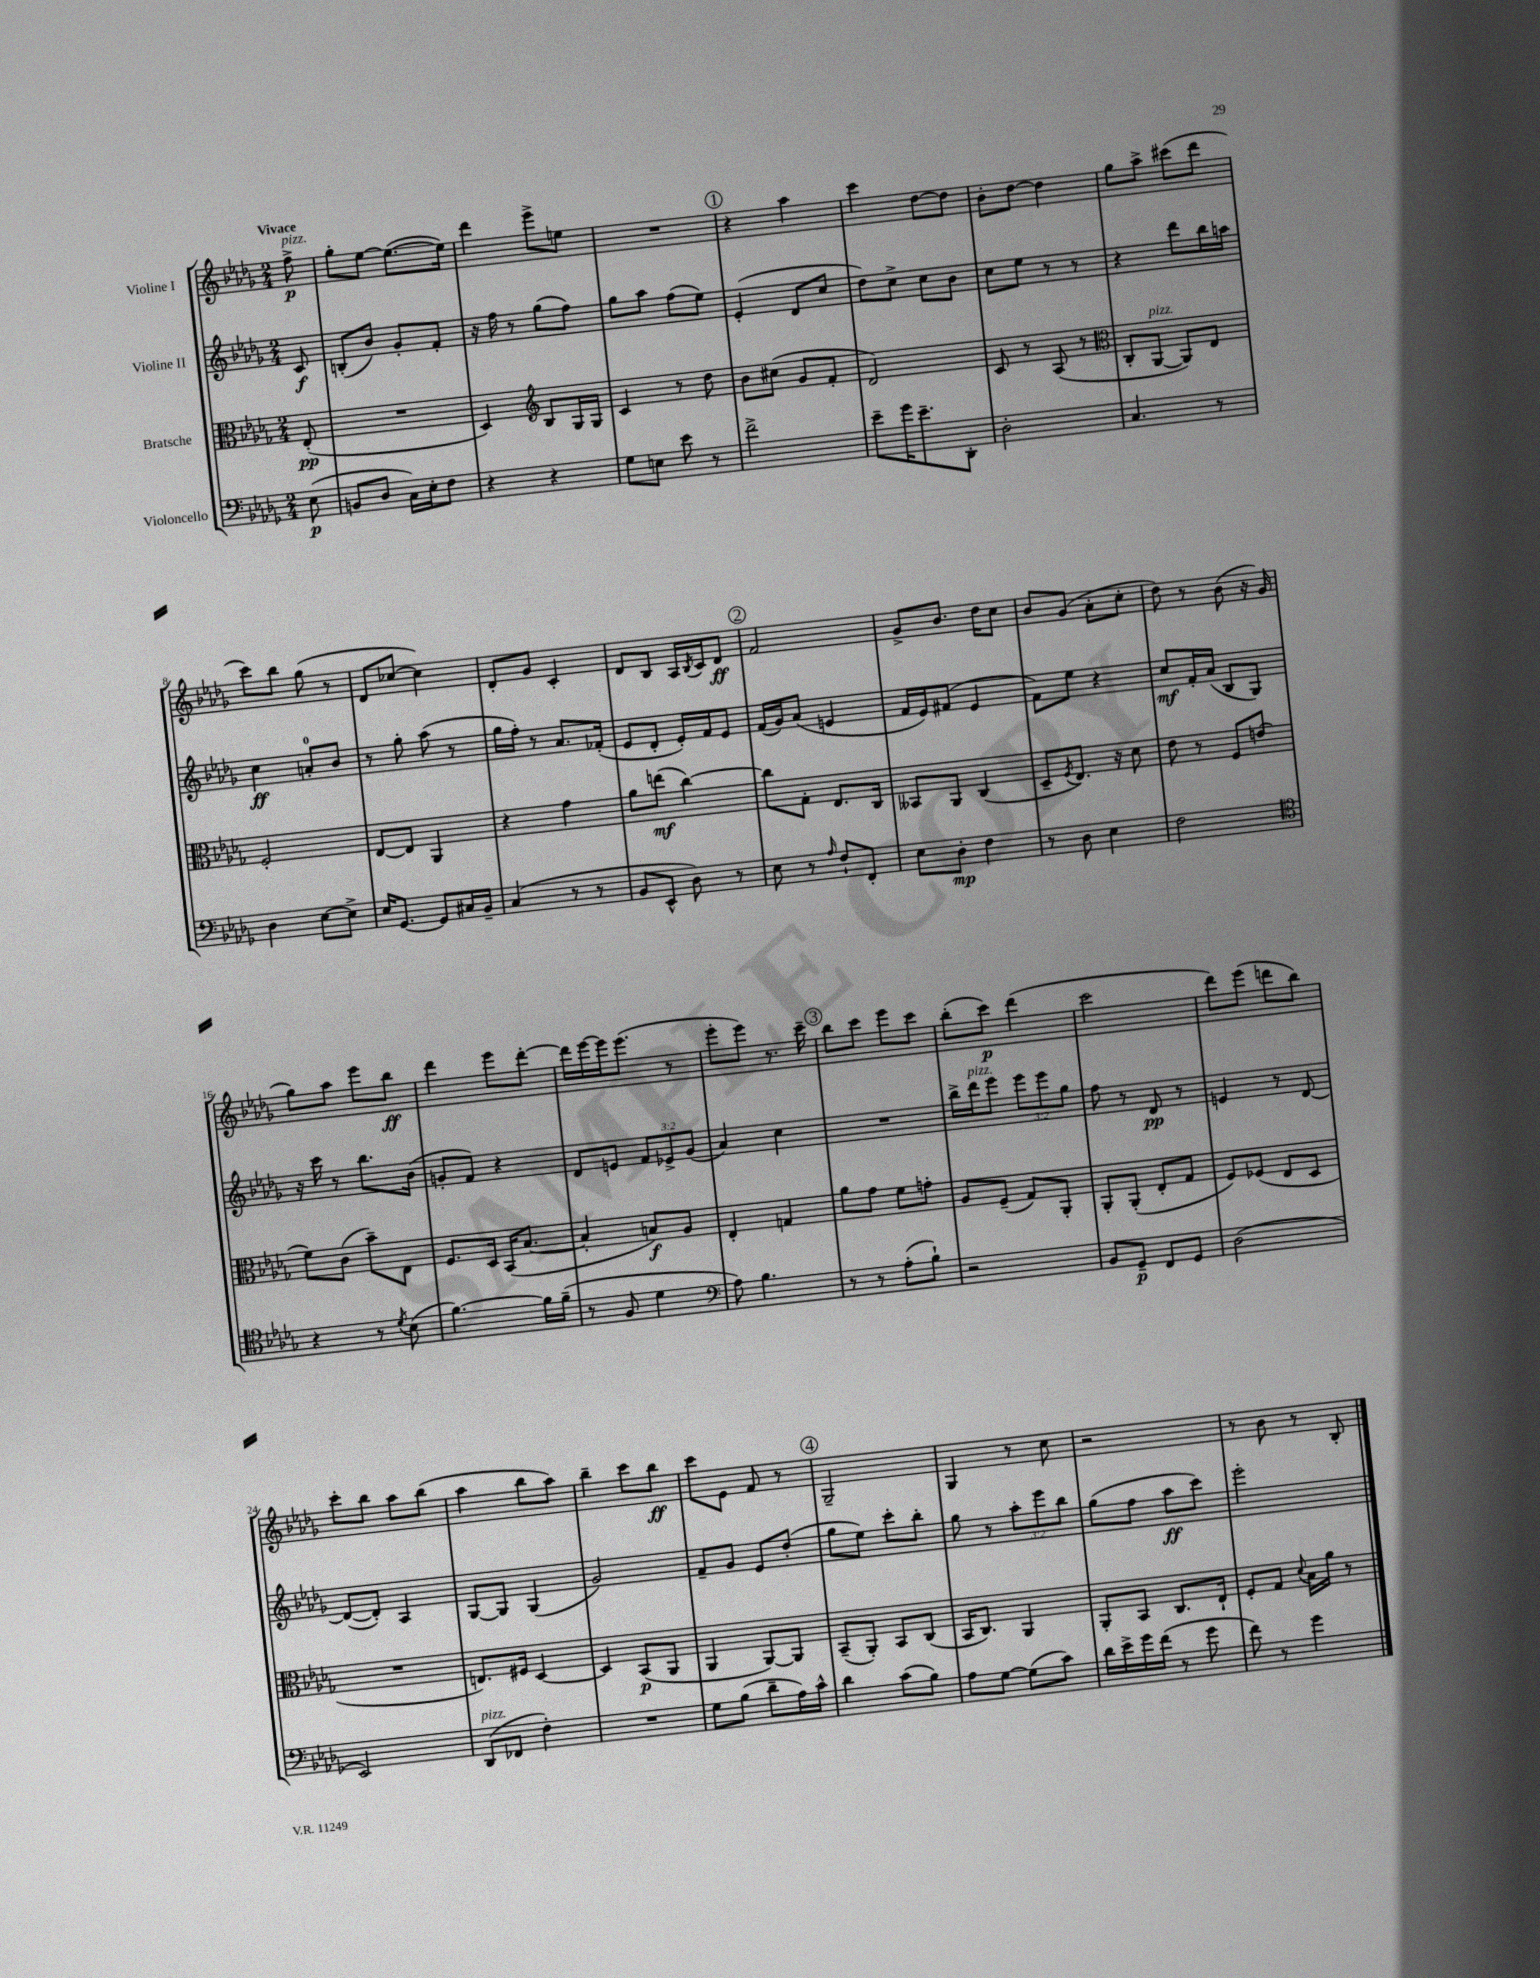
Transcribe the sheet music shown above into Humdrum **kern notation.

**kern	**dynam	**kern	**dynam	**kern	**dynam	**kern	**dynam
*part4	*part4	*part3	*part3	*part2	*part2	*part1	*part1
*staff4	*staff4	*staff3	*staff3	*staff2	*staff2	*staff1	*staff1
*I"Violoncello	*	*I"Bratsche	*	*I"Violine II	*	*I"Violine I	*
*clefF4	*	*clefC3	*	*clefG2	*	*clefG2	*
*k[b-e-a-d-g-]	*	*k[b-e-a-d-g-]	*	*k[b-e-a-d-g-]	*	*k[b-e-a-d-g-]	*
*M2/4	*	*M2/4	*	*M2/4	*	*M2/4	*
=	=	=	=	=	=	=	=
!	!	!	!	!	!	!LO:TX:a:B:t=Vivace	!
!	!	!	!	!	!	!LO:TX:a:i:t=pizz.	!
(8E-\	p	(8E-'/	pp	8c/	f	8ff^\	p
=1	=1	=1	=1	=1	=1	=1	=1
8BBn/L	.	2r	.	(8Bn'/L	.	8gg-'\L	.
8D-/J	.	.	.	8b-/J)	.	[8ee-\J	.
16C\LL)	.	.	.	8g-'/L	.	(8.ee-\L_	.
16E-'\J	.	.	.	.	.	.	.
8F\J	.	.	.	8f'/J	.	.	.
.	.	.	.	.	.	16ee-\Jk])	.
=2	=2	=2	=2	=2	=2	=2	=2
4r	.	4D-/)	.	16r	.	4ddd-\	.
.	.	.	.	16ff\	.	.	.
.	.	.	.	8r	.	.	.
*	*	*clefG2	*	*	*	*	*
4r	.	8B-/L	.	(8gg-\L	.	8eee-^\L	.
.	.	16G-/L	.	8ff\J)	.	8een\J	.
.	.	16G-/JJ	.	.	.	.	.
=3	=3	=3	=3	=3	=3	=3	=3
8G-\L	.	4c/	.	8gg-\L	.	2r	.
8En\J	.	.	.	8aa-\J	.	.	.
8e-\	.	8r	.	(8ff\L	.	.	.
8r	.	8dd-\	.	8ee-\J)	.	.	.
!!LO:REH:place=s1:t=1
=4	=4	=4	=4	=4	=4	=4	=4
2f^\	.	8b-\L	.	(4e-'/	.	4r	.
.	.	(8cc#X\J	.	.	.	.	.
.	.	8g-/L	.	8d-/L	.	4aa-\	.
.	.	8f'/J	.	8cc/J	.	.	.
=5	=5	=5	=5	=5	=5	=5	=5
8e-~\L	.	2d-/)	.	8dd-\L)	.	4ccc\	.
16g-\K	.	.	.	8cc^\J	.	.	.
8.e-~\	.	.	.	.	.	.	.
.	.	.	.	8cc\L	.	[8dd-\L	.
8DD-'\J	.	.	.	8b-\J	.	8dd-\J]	.
=6	=6	=6	=6	=6	=6	=6	=6
2D-'\	.	8c/	.	8cc\L	.	8b-'\L	.
.	.	8r	.	8ee-\J	.	[8dd-\J	.
.	.	(8A-/	.	8r	.	4dd-\]	.
.	.	8r	.	8r	.	.	.
=7	=7	=7	=7	=7	=7	=7	=7
*	*	*clefC3	*	*	*	*	*
4.C/	.	8C'/L	.	4r	.	8gg-\L	.
!	!	!LO:TX:a:i:t=pizz.	!	!	!	!	!
.	.	[8AA-/J	.	.	.	8aa-^\J	.
.	.	8AA-/L])	.	8ddd-\L	.	(8ccc#X\L	.
8r	.	8E-/J	.	16bb-\L	.	8ddd-\J	.
.	.	.	.	16aan\JJ	.	.	.
!!LO:LB:g=z
=8	=8	=8	=8	=8	=8	=8	=8
4D-\	.	2F'/	.	4cc\	ff	8ccc\L)	.
.	.	.	.	.	.	8bb-\J	.
[8E-\L	.	.	.	8an'/L	.	(8gg-\	.
8E-^\J]	.	.	.	8b-/J	.	8r	.
=9	=9	=9	=9	=9	=9	=9	=9
16E-/KL	.	[8E-/L	.	8r	.	8d-/L	.
[8.GG-/J	.	.	.	.	.	.	.
.	.	8E-/J]	.	8gg-'\	.	[8cc-X/J	.
8GG-/L]	.	4AA-/	.	(8aa-\	.	4cc-\])	.
16C#X/L	.	.	.	8r	.	.	.
16BB-~/JJ	.	.	.	.	.	.	.
=10	=10	=10	=10	=10	=10	=10	=10
(4C/	.	4r	.	16gg-\LL	.	8d-'/L	.
.	.	.	.	16ff'\JJ)	.	.	.
.	.	.	.	8r	.	8g-/J	.
8r	.	4g-\	.	8.a-/L	.	4c'/	.
8r	.	.	.	.	.	.	.
.	.	.	.	(16f-X'/Jk	.	.	.
=11	=11	=11	=11	=11	=11	=11	=11
8BB-/L	.	8a-\L	.	8e-/L	.	8d-/L	.
8EE-^^/J	.	(8een\J	mf	8d-'/J	.	8B-/J	.
8D-\)	.	[4cc\)	.	16e-'/LL)	.	16A-/LL	.
.	.	.	.	.	.	8qB-/	.
.	.	.	.	16f/J	.	16c/J	.
8r	.	.	.	8e-/J	.	8d-/J	ff
!!LO:REH:place=s1:t=2
=12	=12	=12	=12	=12	=12	=12	=12
8E-\	.	8cc\L]	.	(16f/LL	.	2f/	.
.	.	.	.	16g-/J)	.	.	.
8r	.	8G-'\J	.	(8a-/J	.	.	.
16qqA-/	.	.	.	.	.	.	.
8F`/L	.	8.E-/L	.	4en/	.	.	.
8FF'/J	.	.	.	.	.	.	.
.	.	16C/Jk	.	.	.	.	.
=13	=13	=13	=13	=13	=13	=13	=13
8E-\L	.	8BB--X/L	.	16f/LL	.	8g-^/L	.
.	.	.	.	16e-/J)	.	.	.
8D-'\J	mp	8AA-/J	.	(8f#X/J	.	8.b-/J	.
4F\	.	(4C/	.	4e-/	.	.	.
.	.	.	.	.	.	16dd-\KL	.
.	.	.	.	.	.	8cc\J	.
=14	=14	=14	=14	=14	=14	=14	=14
8r	.	8D-~/L	.	8f\L)	.	8b-/L	.
.	.	8qF/	.	.	.	.	.
8D-\	.	8.E-/J)	.	8ee-\J	.	(8g-/J	.
4E-\	.	.	.	4r	.	8a-'\L	.
.	.	16r	.	.	.	.	.
.	.	8d-\	.	.	.	8cc'\J	.
=15	=15	=15	=15	=15	=15	=15	=15
2F\	.	8e-\	.	8cc/L	mf	8dd-\)	.
.	.	8r	.	16f'/L	.	8r	.
.	.	.	.	(16a-/JJ	.	.	.
.	.	8F/L	.	8B-/L	.	(8b-\	.
.	.	(8en/J	.	8G-/J)	.	16r	.
.	.	.	.	.	.	16g-/	.
!!LO:LB:g=z
=16	=16	=16	=16	=16	=16	=16	=16
*clefC4	*	*	*	*	*	*	*
4r	.	8f\L)	.	16r	.	8gg-\L)	.
.	.	.	.	16ccc\	.	.	.
.	.	(8c\J	.	8r	.	8aa-\J	.
8r	.	8b-~\L)	.	8.bb-\L	.	8eee-\L	.
8qd-/	.	.	.	.	.	.	.
(8B-\	.	8E-\J	.	.	.	8bb-\J	ff
.	.	.	.	(16b-\Jk	.	.	.
=17	=17	=17	=17	=17	=17	=17	=17
[4.f\)	.	8.F/L	.	8gn'/L	.	4ddd-\	.
.	.	.	.	8f/J)	.	.	.
.	.	16D-/Jk	.	.	.	.	.
.	.	(16BB-/KL	.	4r	.	8eee-\L	.
.	.	[8.B-/J	.	.	.	.	.
16f\LL]	.	.	.	.	.	[8ddd-'\J	.
(16f~\JJ	.	.	.	.	.	.	.
=18	=18	=18	=18	=18	=18	=18	=18
8r	.	4B-'/]	.	8d-/L	.	16ddd-\LL]	.
.	.	.	.	.	.	[16eee-\	.
8F/	.	.	.	8en/J	.	16eee-\J]	.
.	.	.	.	.	.	(8.eee-\J	.
4d-\	.	8Bn/L)	f	12f/L	.	.	.
.	.	.	.	12e-X^/	.	.	.
.	.	8A-/J	.	.	.	8r	.
.	.	.	.	(12g-/J	.	.	.
=19	=19	=19	=19	=19	=19	=19	=19
*clefF4	*	*	*	*	*	*	*
8A-\)	.	4E-'/	.	4a-/)	.	8eee-'\L	.
4.B-\	.	.	.	.	.	8eee-\J)	.
.	.	4Gn/	.	4cc\	.	8.r	.
.	.	.	.	.	.	16ccc~\	.
!!LO:REH:place=s1:t=3
=20	=20	=20	=20	=20	=20	=20	=20
8r	.	8a-\L	.	2r	.	8bb-\L	.
8r	.	8g-\J	.	.	.	8ccc\J	.
(8A-'\L	.	8f\L	.	.	.	8eee-\L	.
8B-`\J)	.	8gn'\J	.	.	.	8ccc\J	.
=21	=21	=21	=21	=21	=21	=21	=21
2r	.	8A-/L	.	16bb-^\LL	.	(8bb-'\L	.
!	!	!	!	!LO:TX:a:i:t=pizz.	!	!	!
.	.	.	.	16ddd-\J	.	.	.
.	.	(8F~/J	.	8eee-\J	.	8ccc\J)	p
.	.	8G-/L)	.	12eee-\L	.	(4ddd-\	.
.	.	.	.	12eee-\	.	.	.
.	.	8AA-'/J	.	.	.	.	.
.	.	.	.	12gg-\J	.	.	.
=22	=22	=22	=22	=22	=22	=22	=22
8BB-/L	.	8AA-'/L	.	8ff\	.	2ccc\	.
8GG-~/J	p	(8AA-'/J	.	8r	.	.	.
8FF/L	.	8E-'/L	.	8d-/	pp	.	.
8GG-/J	.	8G-/J	.	8r	.	.	.
=23	=23	=23	=23	=23	=23	=23	=23
(2D-\	.	8F/L)	.	4en/	.	8ddd-\L)	.
.	.	(8F-X/J	.	.	.	(8eee-\J	.
.	.	8E-/L	.	8r	.	8dddn\L	.
.	.	8D-/J	.	[8d-/	.	8bb-\J)	.
!!LO:LB:g=z
=24	=24	=24	=24	=24	=24	=24	=24
2EE-/)	.	2r	.	(8d-/L_	.	8ccc'\L	.
.	.	.	.	8d-'/J])	.	8bb-\J	.
.	.	.	.	4A-/	.	8aa-\L	.
.	.	.	.	.	.	(8bb-\J	.
=25	=25	=25	=25	=25	=25	=25	=25
!LO:TX:a:i:t=pizz.	!	!	!	!	!	!	!
(8DD-/L	.	8.En/L)	.	[8G-/L	.	4aa-\	.
8FF-X/J	.	.	.	8G-/J]	.	.	.
.	.	16F#X/Jk	.	.	.	.	.
4F'\)	.	[4D-/	.	(4G-/	.	8bb-\L	.
.	.	.	.	.	.	8aa-\J)	.
=26	=26	=26	=26	=26	=26	=26	=26
2r	.	4D-/]	.	2g-/)	.	4bb-~\	.
.	.	(8BB-/L	p	.	.	8ccc\L	.
.	.	8AA-/J	.	.	.	8bb-\J	ff
=27	=27	=27	=27	=27	=27	=27	=27
8G-\L	.	4AA-/	.	8f~/L	.	8ccc\L	.
(8B-\J	.	.	.	8g-/J	.	8e-\J	.
8d-~\L	.	[8AA-/L)	.	8e-/L	.	8f/	.
16A-\L)	.	8AA-/J]	.	(8dd-'/J	.	8r	.
16c^^\JJ	.	.	.	.	.	.	.
!!LO:REH:place=s1:t=4
=28	=28	=28	=28	=28	=28	=28	=28
4d-\	.	(8BB-~/L	.	8gg-\L	.	2G-~/	.
.	.	8AA-'/J)	.	8ee-\J)	.	.	.
(8c\L	.	8BB-/L	.	8ccc'\L	.	.	.
8B-\J)	.	(8C/J	.	8bb-'\J	.	.	.
=29	=29	=29	=29	=29	=29	=29	=29
8A-\L	.	16BB-/KL	.	8gg-\	.	4G-/	.
.	.	8.C/J)	.	.	.	.	.
[8G-\J	.	.	.	8r	.	.	.
(8G-\L]	.	4AA-/	.	12aa-'\L	.	8r	.
.	.	.	.	12eee-\	.	.	.
8c\J)	.	.	.	.	.	8cc\	.
.	.	.	.	12bb-\J	.	.	.
=30	=30	=30	=30	=30	=30	=30	=30
16d-\LL	.	8AA-'/L	.	(8gg-\L	.	2r	.
16e-^\	.	.	.	.	.	.	.
16g-\	.	8BB-/J	.	8ff\J	.	.	.
(16f\JJ	.	.	.	.	.	.	.
8r	.	8.C/L	.	8aa-\L	ff	.	.
8g-\	.	.	.	8ccc\J)	.	.	.
.	.	16E-`/Jk	.	.	.	.	.
=31	=31	=31	=31	=31	=31	=31	=31
8f\)	.	8F'/L	.	2eee-'\	.	8r	.
8r	.	8G-/J	.	.	.	8b-\	.
.	.	8qqd-/	.	.	.	.	.
4g-\	.	16B-\LL	.	.	.	8r	.
.	.	16a-\JJ	.	.	.	.	.
.	.	8r	.	.	.	8B-'/	.
==	==	==	==	==	==	==	==
*-	*-	*-	*-	*-	*-	*-	*-
